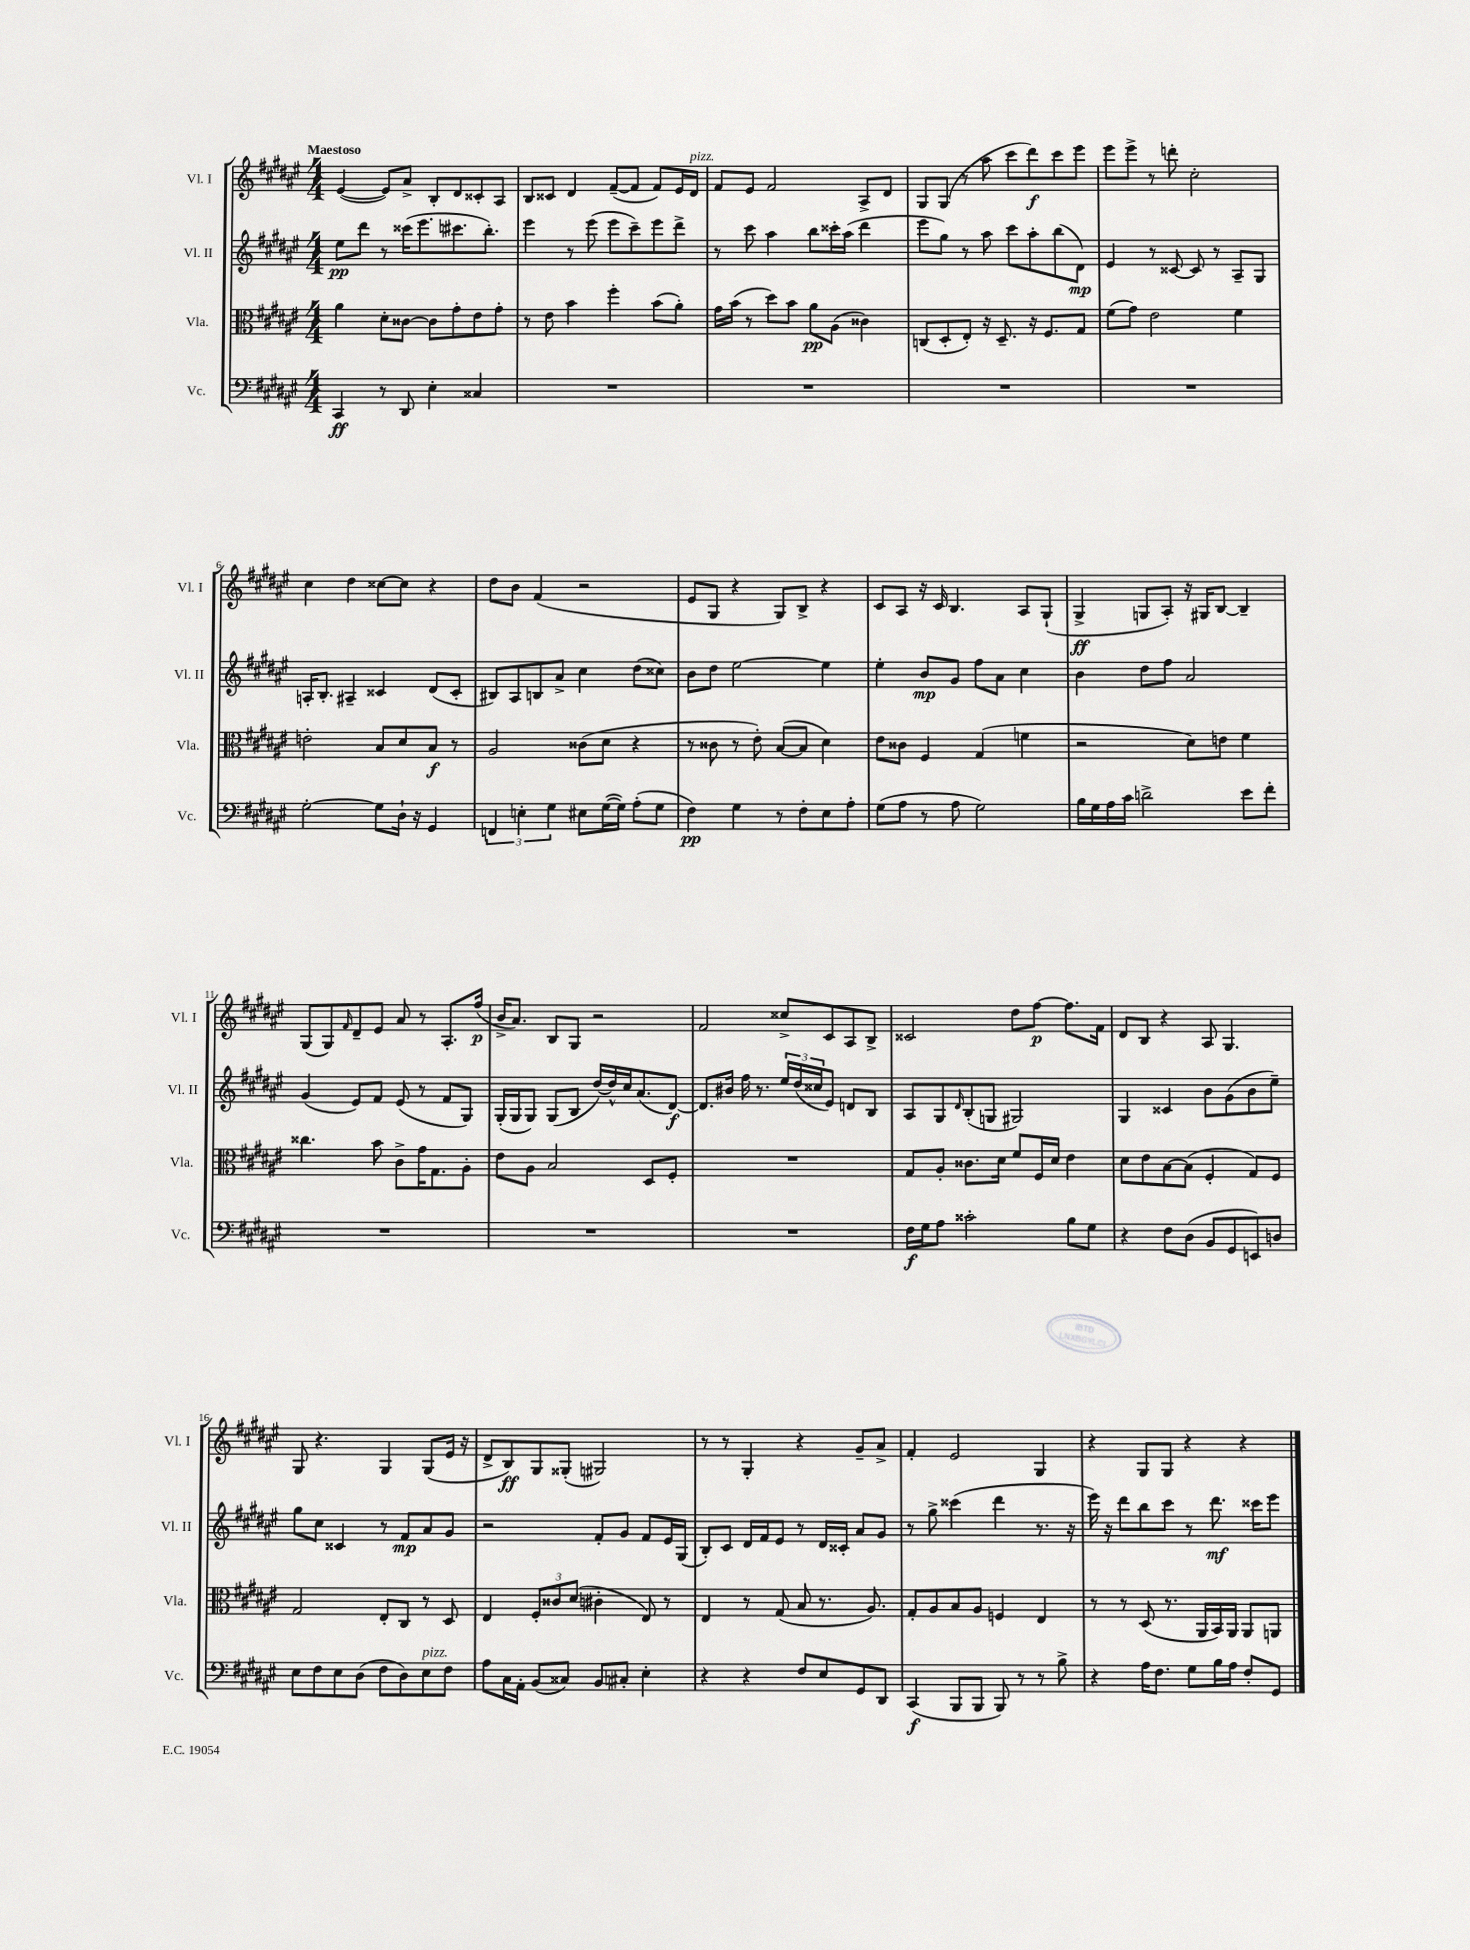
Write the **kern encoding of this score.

**kern	**kern	**kern	**kern
*staff4	*staff3	*staff2	*staff1
*clefF4	*clefC3	*clefG2	*clefG2
*k[f#c#g#d#a#e#]	*k[f#c#g#d#a#e#]	*k[f#c#g#d#a#e#]	*k[f#c#g#d#a#e#]
*M4/4	*M4/4	*M4/4	*M4/4
4CC#	4a#	8ee#	([4e#
.	.	8ddd#	.
8r	8d#'	8r	8e#])
8DD#	[8c##	(16ccc##	8a#^
.	.	8.eee#	.
4E#'	8c##]	.	8B'
.	8g#'	8.ccc#	8d#
4C##	8e#	.	8c##'
.	.	8.bb')	.
.	8g#'	.	8A#
=	=	=	=
1r	8r	4eee#	8B
.	8e#	.	8c##
.	4b	8r	4d#
.	.	(8eee#	.
.	4ff#'	8eee#	([8f#~
.	.	8ccc#~)	8f#]
.	(8b	8eee#	8f#)
.	8a#')	8ddd#^	16e#
.	.	.	16d#
=	=	=	=
1r	16g#	8r	8f#
.	(16b	.	.
.	8r	8ccc#	8e#
.	8dd#)	4aa#	2f#
.	8b	.	.
.	8a#	8bb	.
.	(8A#	16ccc##'	.
.	.	(16aa#	.
.	4c##)	4ddd#	8A#^
.	.	.	8d#
=	=	=	=
1r	(8C	8eee#	8G#
.	8D#'	8gg#)	(8G#
.	8E#')	8r	8r
.	16r	8aa#	8aa#
.	8.D#~	.	.
.	.	8ccc#	8ccc#
.	16r	8aa#'	8ddd#)
.	8.F#	.	.
.	.	(8bb	8ccc#
.	8G#	8d#)	8eee#
=	=	=	=
1r	(8f#	4e#	8eee#
.	8g#)	.	8eee#^
.	2e#	8r	8r
.	.	[8c##	8ddd'
.	.	8c##]	2cc#'
.	.	8r	.
.	4f#	8A#~	.
.	.	8G#	.
=	=	=	=
[2G#'	2e'	16A'	4cc#
.	.	8.B'	.
.	.	4A#~	4dd#
8G#]	8B	4c##	[8cc##
16D#`	8d#	.	8cc##]
16r	.	.	.
4GG#	8B	(8d#	4r
.	8r	8c##'	.
=	=	=	=
6FF	2A#	8B#)	8dd#
.	.	8A#	8b
6E'	.	.	.
.	.	8B	(4f#
6G#	.	.	.
.	.	8a#^	.
8E#	(8c##	4cc#	2r
([16G#	8d#	.	.
16G#])	.	.	.
(8A#'	4r	(8dd#	.
8G#	.	8cc##)	.
=	=	=	=
4F#)	8r	8b	8e#
.	8c##	8dd#	8G#
4G#	8r	[2ee#	4r
.	8e#')	.	.
8r	([8B	.	8G#)
8F#'	8B]	.	8B^
8E#	4d#)	4ee#]	4r
8A#'	.	.	.
=	=	=	=
(8G#	8e#	4ee#'	8c#
8A#	8c##	.	8A#
8r	4F#	8b	16r
.	.	.	16c#
8A#	.	8g#	4.B
2G#)	(4G#	8ff#	.
.	.	8a#	.
.	4f	4cc#	8A#
.	.	.	(8G#`
=	=	=	=
16B	2r	4b	4G#^
16G#	.	.	.
16A#	.	.	.
16c#	.	.	.
2d^	.	8dd#	8G
.	.	8ff#	8A#')
.	8d#)	2a#	16r
.	.	.	16G#
.	8e	.	[8B
8e#	4f#	.	4B~]
8f#'	.	.	.
=	=	=	=
1r	4.cc##	(4g#	(8G#
.	.	.	8G#)
.	.	.	16qqf#
.	.	8e#)	8d#~
.	8b	8f#	8e#
.	8c#^	(8e#	8a#
.	16g#	8r	8r
.	8.G#	.	.
.	.	8f#	8.A#'
.	8A#'	8G#)	.
.	.	.	(16ff#
=	=	=	=
1r	8e#	(16G#'	16b^
.	.	16G#	8.a#)
.	8A#	8G#)	.
.	2B	(8G#	8B
.	.	8B	8G#
.	.	[16dd#)	2r
.	.	16dd#^^]	.
.	.	16cc#	.
.	.	(8.a#	.
.	8D#	.	.
.	8F#'	[8d#)	.
=	=	=	=
1r	1r	8.d#]	2f#
.	.	16b#	.
.	.	16ff#	.
.	.	8.r	.
.	.	24ee#	8cc##^
.	.	(24dd#	.
.	.	24cc##	.
.	.	8e#)	8c#
.	.	8d	8A#
.	.	8B	8B^
=	=	=	=
16F#	8G#	8A#	2c##
16G#	.	.	.
8A#	8A#'	8G#	.
.	.	16qqd#	.
2c##'	8.c##	(8B'	.
.	.	8G	.
.	16d#	.	.
.	8f#	2G#)	8dd#
.	16F#	.	[8ff#
.	16d#	.	.
8B	4e#	.	8.ff#]
8G#	.	.	.
.	.	.	16f#
=	=	=	=
4r	8d#	4G#	8d#
.	8e#	.	8B
8F#	[8B	4c##	4r
(8D#	(8B]	.	.
8BB	4F#'	8b	8A#
8GG#	.	(8g#	4.G#
8EE)	8G#)	8b	.
8D	8F#	8ee#~)	.
=	=	=	=
8E#	2G#	8gg#	8G#
8F#	.	8cc#	4.r
8E#	.	4c##	.
(8D#	.	.	.
8F#	8E#'	8r	4G#
8D#)	8C#	8f#	.
8E#	8r	8a#	(8G#
8F#	8D#	8g#	16e#
.	.	.	16r
=	=	=	=
8A#	4E#	2r	8d#^
16C#	.	.	8B)
16AA#'	.	.	.
(8BB	12F#'	.	8G#
.	12c##	.	.
8C##)	.	.	(8G##'
.	(12d#	.	.
8BB	4c#'	8f#'	2G#)
8C#'	.	8g#	.
4E#'	8E#)	8f#	.
.	8r	16e#	.
.	.	(16G#	.
=	=	=	=
4r	4E#	8B')	8r
.	.	8c#	8r
4r	8r	16d#	4G#'
.	.	16f#	.
.	(8G#	8e#	.
8F#	8B	8r	4r
8E#	8.r	16d#	.
.	.	16c##'	.
8GG#	.	8a#	8g#~
.	8.A#)	.	.
8DD#	.	8g#	8a#^
=	=	=	=
(4CC#	8G#'	8r	4f#'
.	8A#	8gg#^	.
8BBB	8B	(4ccc##	2e#
8BBB	8A#	.	.
8BBB)	4F	4ddd#	.
8r	.	.	.
8r	4E#	8.r	4G#
8B^	.	.	.
.	.	16r	.
=	=	=	=
4r	8r	16eee#)	4r
.	.	16r	.
.	8r	8ddd#	.
16A#	(8D#	8bb	8G#
8.F#	.	.	.
.	8.r	8ccc#	8G#
8G#	.	8r	4r
.	16AA#	.	.
16B	16BB)	8.ddd#	.
16A#	16AA#	.	.
8F#'	8AA#	.	4r
.	.	16ccc##	.
8GG#	8AA	8eee#	.
==	==	==	==
*-	*-	*-	*-
